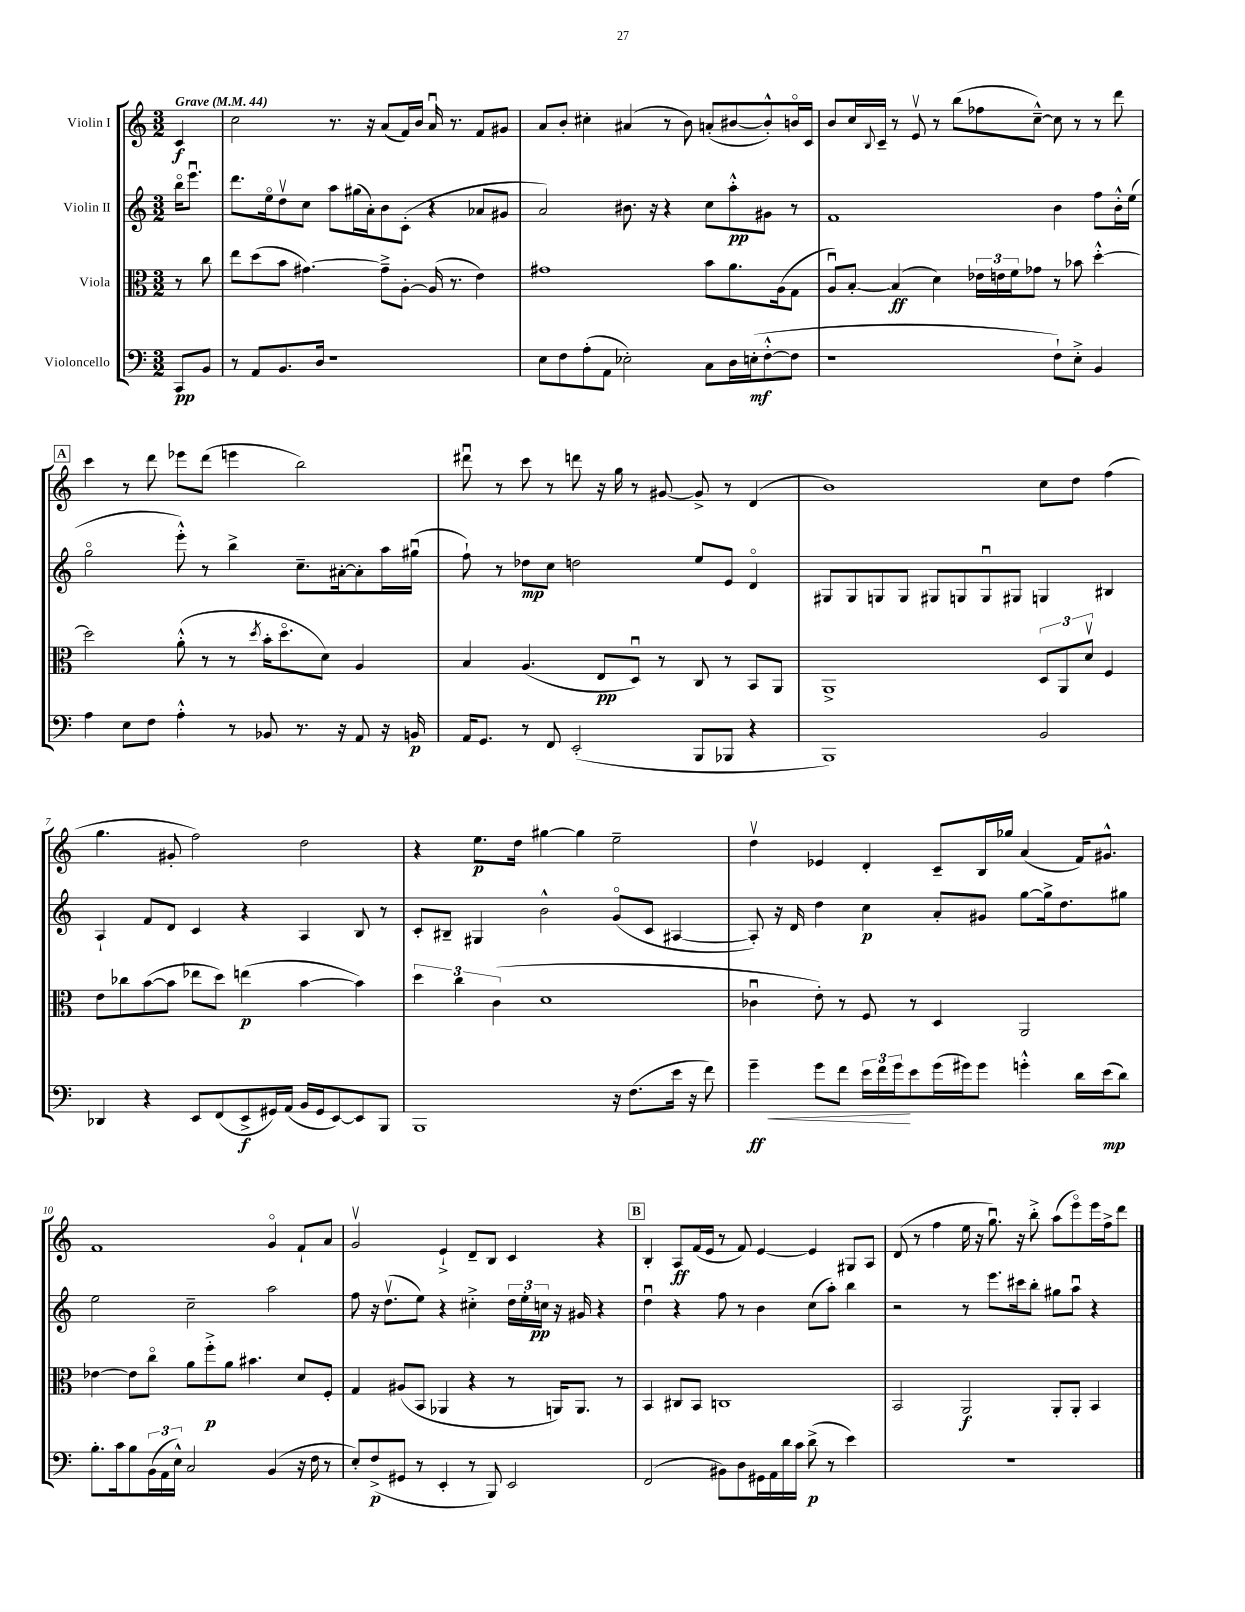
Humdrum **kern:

**kern	**kern	**kern	**kern
*staff4	*staff3	*staff2	*staff1
*clefF4	*clefC3	*clefG2	*clefG2
*k[]	*k[]	*k[]	*k[]
*M3/2	*M3/2	*M3/2	*M3/2
*MM44	*MM44	*MM44	*MM44
8CC	8r	16bbo	4c
.	.	8.eeeu	.
8BB	8cc	.	.
=	=	=	=
8r	8ee	8.ddd	2cc
8AA	(8dd	.	.
.	.	16eeo	.
8.BB	8b	8ddv	.
.	[4.g#)	8cc	.
16D	.	.	.
1r	.	8aa	8.r
.	.	(16gg#	.
.	.	16a')	16r
.	8g#~^]	8b	(8a
.	[8A'	(8c'	16f)
.	.	.	16b
.	(16A]	4r	16au
.	8.r	.	8.r
.	4e)	8a-	8f
.	.	8g#	8g#
=	=	=	=
8E	1g#	2a)	8a
8F	.	.	8b'
(8A'	.	.	4cc#'
8AA	.	.	.
2E-')	.	8.b#	(4a#
.	.	16r	.
.	.	4r	8r
.	.	.	8b)
8C	8b	8cc	(8a'
16D	8.a	8aa'^^	[8b#
(16E'	.	.	.
[8F'^^	.	8g#	8b#'^^])
.	(16A	.	.
8F]	8G	8r	16bo
.	.	.	16c
=	=	=	=
1r	8Au)	1f	8b
.	[8B'	.	16cc
.	.	.	8qqB
.	.	.	16c~
.	(4B]	.	8r
.	.	.	8ev
.	4d)	.	8r
.	.	.	(8bb
.	24e-	.	8ff-
.	24e	.	.
.	24f	.	.
.	8g-	.	[8cc~^^)
8F`)	8r	4b	8cc]
8E'^	8b-	.	8r
4BB	[4dd'^^	8ff	8r
.	.	16b'^^	8ddd
.	.	(16ee	.
=	=	=	=
4A	2dd]	2ggo	4ccc
8E	.	.	8r
8F	.	.	8ddd
4A'^^	(8a'^^	8eee'^^)	8eee-
.	8r	8r	(8ddd
8r	8r	4bb^	4eee
.	8qdd	.	.
8BB-	16b'	.	.
.	8.ddo	.	.
8.r	.	8.cc~	2bb)
.	8d)	.	.
16r	.	[16a#'	.
8AA	4A	8a#']	.
16r	.	16aa	.
16BB	.	(16gg#u	.
=	=	=	=
16AA	4B	8ff`)	8ddd#u
8.GG	.	.	.
.	.	8r	8r
8r	(4.A	8dd-	8ccc
8FF	.	8cc	8r
(2EE'	.	2dd	8ddd
.	8E	.	16r
.	.	.	16gg
.	8Du)	.	8r
.	8r	.	[8g#
8BBB	8C	8ee	8g#^]
8BBB-	8r	8e	8r
4r	8BB	4do	(4d
.	8AA	.	.
=	=	=	=
1BBB)	1AA^	8G#	1b)
.	.	8G#	.
.	.	8G	.
.	.	8G	.
.	.	8G#	.
.	.	8G	.
.	.	8Gu	.
.	.	8G#	.
2BB	12D	4G	8cc
.	12AA	.	.
.	.	.	8dd
.	12dv	.	.
.	4F	4B#	(4ff
=	=	=	=
4DD-	8e	4A`	4.gg
.	8cc-	.	.
4r	([8b	8f	.
.	8b]	8d	8g#'
8EE	8ee-	4c	2ff)
(8FF	8dd)	.	.
8EE^	(4ee	4r	.
16GG#)	.	.	.
(16AA	.	.	.
16BB	[4b	4A	2dd
16GG#	.	.	.
[8EE)	.	.	.
8EE]	4b])	8B	.
8BBB	.	8r	.
=	=	=	=
1BBB	6dd	8c'	4r
.	.	8B#~	.
.	6cc	.	.
.	.	4G#	8.ee
.	(6c	.	.
.	.	.	16dd
.	1d	2b^^	[4gg#
.	.	.	4gg#]
16r	.	(8go	2ee~
(8.F	.	.	.
.	.	8c	.
16e	.	[4A#	.
16r	.	.	.
8f)	.	.	.
=	=	=	=
4g~	4c-u	8A#'])	4ddv
.	.	16r	.
.	.	16d	.
8g	8e')	4dd	4e-
8f	8r	.	.
24e	8F	4cc	4d'
24f	.	.	.
24g	.	.	.
8e	8r	.	.
(16g	4D	8a'	8c~
16g#)	.	.	.
8g#	.	8g#	16B
.	.	.	16gg-
4g'^^	2AA	[8gg	(4a
.	.	16gg^]	.
.	.	8.dd	.
16d	.	.	16f)
(16e	.	.	8.g#^^
8d)	.	8gg#	.
=	=	=	=
8.B'	[4e-	2ee	1f
16c	.	.	.
8B	8e-]	.	.
(24BB	8cco	.	.
24AA	.	.	.
24E^^)	.	.	.
2C	8a	2cc~	.
.	8ff'^	.	.
.	8a	.	.
.	4.b#	.	.
(4BB	.	2aa	4go
16r	8d	.	8f`
16F	.	.	.
8r	8F'	.	8a
=	=	=	=
8E')	4G	8ff	2gv
(8F^	.	16r	.
.	.	(8.ddv	.
8GG#	(8A#	.	.
8r	8BB	8ee)	.
4EE'	4AA-	4r	4e`^
8r	4r	4cc#'^	8d~
8BBB)	.	.	8B
2EE	8r	24dd	4c
.	.	24ee'	.
.	.	24cc	.
.	16AA)	16r	.
.	8.AA	16g#	.
.	.	4r	4r
.	8r	.	.
=	=	=	=
(2FF	4BB	4ddu	4B'
.	8C#	4r	8A
.	8BB	.	(16f
.	.	.	16e
8BB#)	1C	8ff	8r
8D	.	8r	8f)
16GG#	.	4b	[4e
16AA	.	.	.
16d	.	.	.
16c	.	.	.
(8d^	.	(8cc	4e]
8r	.	8aa')	.
4e)	.	4bb	8G#
.	.	.	8A
=	=	=	=
1.r	2BB	2r	(8d
.	.	.	8r
.	.	.	4ff
.	2AA	8r	16ee
.	.	.	16r
.	.	8.eee	8.ggu)
.	.	16ccc#	16r
.	.	8bb'	8bb'^
.	8AA'	8gg#	(8aa
.	8AA'	8aau	8eeeo)
.	4BB	4r	16eee
.	.	.	16ff^
.	.	.	8ddd
==	==	==	==
*-	*-	*-	*-
